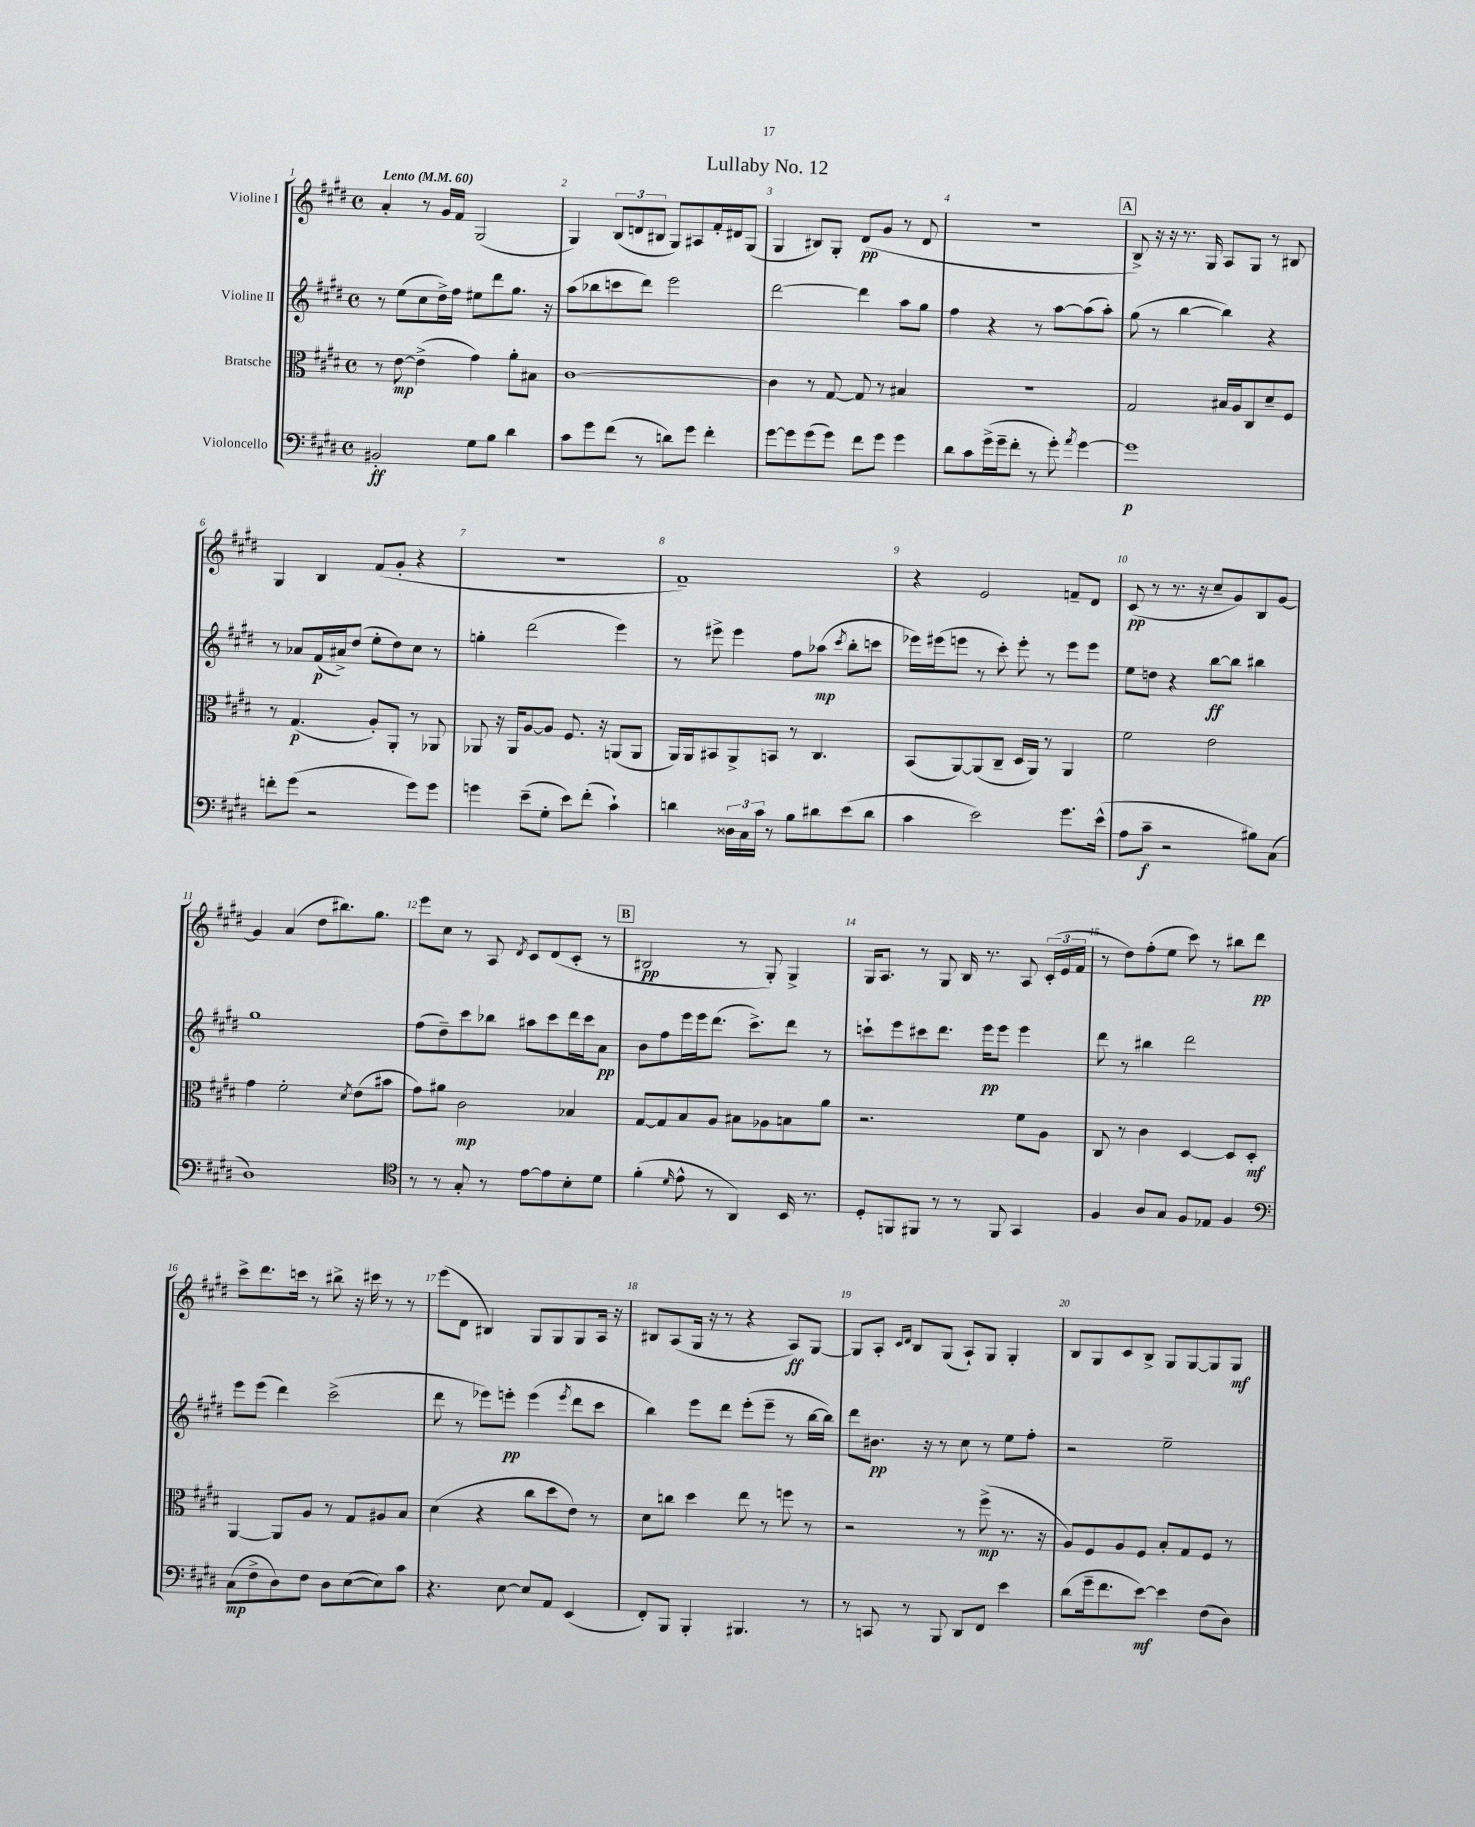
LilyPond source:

\header { title = "Lullaby No. 12" }
<<
\new StaffGroup <<
\new Staff = "s0" \with { instrumentName = "Violine I" } {
    \clef treble \key e \major \defaultTimeSignature \time 4/4 \tempo "Lento" 4 = 60
    \autoBeamOff a'4-. r8 gis'16[ fis'16] gis2( |
    gis4) \tuplet 3/2 { b8[( d'8 bis8] } gis8[) ais8 fis'16-. dis'16 gis8]( |
    gis4 bis8[) gis8]-. dis'8[\pp( gis'8] r8 dis'8 |
    r1 |
    \mark \markup { \box "A" } b8->) r16 r16 r8. gis16 a8[ gis8] r8 bis8 |
    gis4 b4 fis'8[( gis'8]-. r4 |
    R1 |
    fis'1--) |
    r4 e'2 f'8[-- dis'8] |
    cis'8\pp( r8 r8. r16 cis''8[-- gis'8) b8 gis'8]~ |
    gis'4 a'4( dis''8[ bis''8.) gis''8.] |
    e'''8[ cis''8] r8 a8 \acciaccatura { dis'8 } cis'8[ dis'8( cis'8]-. r8 |
    \mark \markup { \box "B" } bis2\pp r8 gis8-.) gis4-> |
    gis16[ a8.] r8 gis8 b16 r8. a8 \tuplet 3/2 { cis'16[-.( e'16 fis'16] } |
    r8 dis''8[) fis''8-.( e''8] cis'''8) r8 bis''8[ dis'''8]\pp |
    cis'''8[-> dis'''8. c'''16] r8 bis''8-> r16 cis'''16 r8 r8 |
    e'''8[( dis'8] bis4) gis8[ gis8 gis8 a16] r16 |
    bis8[ a8( gis16] r16 r8 r4 a8[\ff) gis8]~ |
    gis8[ a8]-. \grace { cis'16[ dis'16] } b8[ gis8]( a8[-!) gis8] gis4-. |
    b8[ gis8 cis'8 b8]-> gis8[ gis8~ gis8 gis8]\mf \bar "|." |
}
\new Staff = "s1" \with { instrumentName = "Violine II" } {
    \clef treble \key e \major \defaultTimeSignature \time 4/4
    \autoBeamOff r8 e''8[( cis''8 dis''16->) fis''16] eis''8[ dis'''8 gis''8.] r16 |
    a''8[( bes''8 c'''8 dis'''8]) e'''2 |
    dis'''2~ dis'''4 a''8[ gis''8] |
    fis''4 r4 r8 a''8[~ a''8( a''8]-.) |
    \mark \markup { \box "A" } gis''8( r8 b''4~ b''4) r4 |
    r8 aes'8[ fis'16\p( ais'16->) dis''8]( e''8[-. dis''8) cis''8] r8 |
    g''4-. dis'''2( e'''4) |
    r8 eis'''8-> eis'''4 fis''8[ aes''8]\mp( \acciaccatura { cis'''8 } b''8[-. c'''8] |
    ees'''16[) eis'''16( e'''8] r8 cis'''8-.) e'''8-. r8 e'''8[ e'''8] |
    e''8[ d''8] r4 b''8[~\ff b''8] bis''4 |
    gis''1 |
    fis''8[( dis''8--) cis'''8 bes''8] ais''8[ cis'''8 dis'''16 cis'''16 a'8]\pp |
    \mark \markup { \box "B" } b'8[ fis''8 e'''16 e'''16 dis'''8.]( cis'''8.[->) dis'''8] r8 |
    c'''8[-! e'''8 cis'''8 dis'''8.] e'''16[\pp e'''8] e'''4 |
    dis'''8 r8 bis''4 dis'''2 |
    e'''8[ e'''8]( dis'''4) cis'''2->( |
    dis'''8 r8 ees'''8[) e'''8]-.\pp e'''4( \acciaccatura { e'''8 } dis'''8[ cis'''8] |
    b''4) e'''8[ dis'''8] e'''8[-.( e'''8]-- r8 b''16[~ b''16]) |
    dis'''8[ bis'8.]\pp r16 r8 cis''8 r8 e''8[ fis''8]-. |
    r2 e''2-- \bar "|." |
}
\new Staff = "s2" \with { instrumentName = "Bratsche" } {
    \clef alto \key e \major \defaultTimeSignature \time 4/4
    \autoBeamOff r8 e'8~\mp e'4->( gis'4) a'8[-. bis8] |
    cis'1~ |
    cis'4 r8 gis8~ gis8 r8 bis4 |
    R1 |
    \mark \markup { \box "A" } gis2 bis16[ a16 cis8 dis'8-- fis8] |
    r8 gis4.\p( a8[-.) a,8]-. r8 aes,8 |
    aes,8 r16 aes,16[ a8~ a8] fis8. r16 a,8[( a,8] |
    a,16[) a,16 bis,8 a,8-> b,8] r8 cis4. |
    b,8[( a,8~) a,8( cis8]-- dis16[ a,16]) r8 a,4 |
    fis'2 e'2 |
    gis'4 fis'2-. \acciaccatura { dis'8 } e'8[( bis'8] |
    gis'8[) ais'8] cis'2\mp bes4 |
    \mark \markup { \box "B" } gis8[~ gis8 b8 a8] bis8[ aes8 b8 a'8] |
    r2. fis'8[ a8] |
    cis8 r8 cis'4 dis4~ dis8[ dis8]-.\mf |
    a,4~ a,8[ a8] r8 gis8[ ais8 b8] |
    dis'4( r4 cis''8[ dis''8 e'8]) r8 |
    dis'8[ c''8] dis''4 e''8 r8 f''8 r8 |
    r2 r8 fis''8->\mp( r8. r16 |
    a8[) fis8 a8 fis8] b8[-. gis8 fis8] r8 \bar "|." |
}
\new Staff = "s3" \with { instrumentName = "Violoncello" } {
    \clef bass \key e \major \defaultTimeSignature \time 4/4
    \autoBeamOff bis,2-.\ff gis8[ b8] dis'4 |
    cis'8[ gis'8 fis'8]( r8 d'8[) gis'8] fis'4-. |
    gis'8[~ gis'8 gis'8( gis'8]) fis'8[ gis'8] gis'4 |
    dis'8[ cis'8 gis'16->( gis'16-- fis'8]-. r8 gis'8-.) \acciaccatura { a'8 } gis'4~ |
    \mark \markup { \box "A" } gis'1\p |
    f'8[-. gis'8]( r2 gis'8[) gis'8] |
    g'4 e'8[--( gis8]-. e'8[) fis'8]-.( cis'4-!) |
    d'4 \tuplet 3/2 { disis16[ cis16 cis'16] } r8 b8[ dis'8 e'8( dis'8] |
    cis'4 e'2) gis'8.[ e'16]-^( |
    a8[ cis'8]--\f r2 bis8[) cis8]( |
    dis1) |
    \clef tenor r8 r8 gis8-. r8 e'8[~ e'8 b8-. dis'8] |
    \mark \markup { \box "B" } fis'4-.( \grace { dis'16 } e'8-^ r8 a,4) b,16 r8. |
    dis8[-. f,8 fis,8] r8 r8 fis,8 gis,4 |
    fis4 a8[ gis8] fis8[ ees8] fis4 |
    \clef bass cis8[\mp( fis8-> dis8) fis8] dis8[ e8~( e8) cis'8] |
    r4. e8~ e8[ a,8] e,4( |
    fis,8[-.) b,,8] b,,4-. bis,,4. r8 |
    r8 c,8 r8 b,,8 dis,8[ fis,8] e'4 |
    dis'8[( gis'16-- fis'8. e'8]~\mf) e'4 fis8[( dis8]) \bar "|." |
}
>>
>>
\layout { \context { \Score \override BarNumber.break-visibility = ##(#f #t #t) barNumberVisibility = #all-bar-numbers-visible } }
